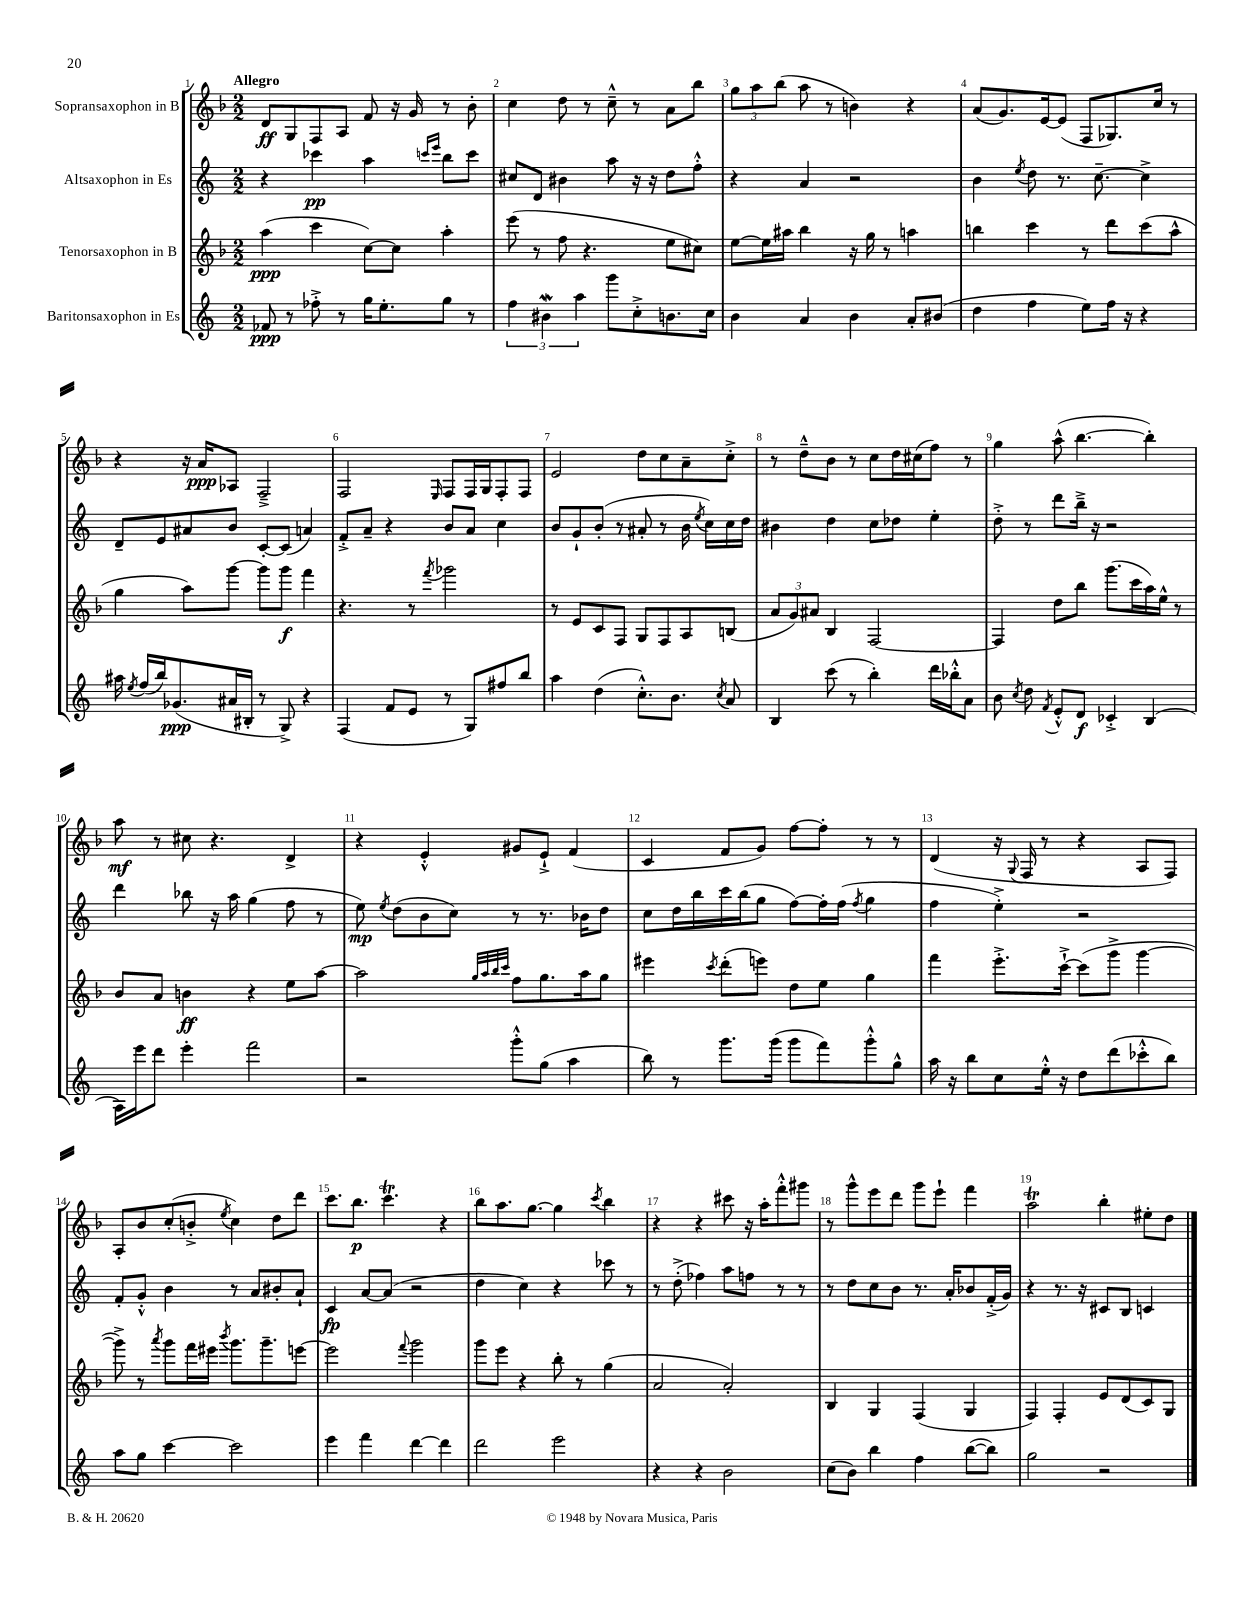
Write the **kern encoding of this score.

**kern	**kern	**kern	**kern
*staff4	*staff3	*staff2	*staff1
*clefG2	*clefG2	*clefG2	*clefG2
*k[]	*k[b-]	*k[]	*k[b-]
*M2/2	*M2/2	*M2/2	*M2/2
8f-/	(4aa\	4r	8d/L
8r	.	.	8G/
8ff-'^\	4ccc\	4ccc-\	8F/
8r	.	.	8A/J
16gg\LK	[8cc\L)	4aa\	8f/
8.ee'\	.	.	.
.	8cc\]J	.	16r
.	.	.	16g/
.	.	16qqccc/LL	.
.	.	16qqeee/JJ	.
8gg\J	4aa'\	8bb\L	8r
8r	.	8ccc\J	8b-'\
=	=	=	=
6ff\	(8eee\	8cc#/L	4cc\
.	8r	8d/J	.
6b#\	.	.	.
.	8ff\	4b#\	8dd\
6aa\	.	.	.
.	4.r	.	8r
8ggg\L	.	8aa\	8cc~^^\
8cc'^\	.	16r	8r
.	.	16r	.
8.b\	8ee\L	8dd\L	8a\L
.	8cc#\J)	8ff'^^\J	8bb-\J
16cc\Jk	.	.	.
=	=	=	=
4b\	[8ee\L	4r	12gg\L
.	.	.	12aa\
.	16ee\]L	.	.
.	.	.	(12bb-\J
.	16aa#\JJ	.	.
4a/	4bb-\	4a/	8aa\
.	.	.	8r
4b\	16r	2r	4b\)
.	16gg\	.	.
.	8r	.	.
8a'/L	4aa\	.	4r
(8b#/J	.	.	.
=	=	=	=
4dd\	4bb\	4b\	(8a/L
.	.	.	8.g/)
.	.	8qee/	.
4ff\	4ccc\	8dd\	.
.	.	.	[16e/k
.	.	8.r	(8e/]J
8ee\L)	8r	.	8F/L
.	.	[8.cc~\	.
16ff\Jk	8ddd\L	.	8.G-/)
16r	.	.	.
4r	(8ccc\	4cc^\]	.
.	.	.	16cc/Jk
.	8aa^^\J	.	8r
=	=	=	=
16aa#\	4gg\	8d~/L	4r
8qee/	.	.	.
(16ff/LL	.	.	.
16bb/J)	.	8e/	.
(8.g-/	.	.	.
.	8aa\L)	8a#/	16r
.	.	.	16a/LK
16a#/L	[8ggg\J	8b/J	8A-/J
16B#'/JJ	.	.	.
8r	8ggg\]L	[8c'/L	2F~^/
8G^/)	8ggg\J	(8c/]J	.
4r	4fff\	4a/)	.
=	=	=	=
(4F/	4.r	8f'^/L	2F/
.	.	8a~/J	.
8f/L	.	4r	.
8e/J	8r	.	.
.	8qfff/	.	16qqE/
8r	2ggg-\	8b/L	8F/L
8G/L)	.	8a/J	16F/L
.	.	.	16G/J
8ff#/	.	4cc\	8F'/
8bb/J	.	.	8F/J
=	=	=	=
4aa\	8r	8b/L	2e/
.	8e/L	8g`/	.
(4dd\	8c/	(8b'/J	.
.	8F/J	8r	.
8.cc'^^\L)	8G/L	8a#'/	8dd\L
.	8F/	8r	8cc\
8.b\J	.	.	.
.	8A/	16b\	8a~\
.	.	8qee/	.
.	.	16cc\LL)	.
8qcc/	.	.	.
8a/	(8B/J	16cc\	8cc'^\J
.	.	16dd\JJ	.
=	=	=	=
4B/	12a/L	4b#\	8r
.	12g/)	.	.
.	.	.	8dd~^^\L
.	12a#/J	.	.
(8ccc\	4B-/	4dd\	8b-\J
8r	.	.	8r
4bb'\)	[2F/	8cc\L	8cc\L
.	.	8dd-\J	16dd\L
.	.	.	(16cc#\J
16ddd\LL	.	4ee'\	8ff\J)
16bb-'^^\J	.	.	.
8a\J	.	.	8r
=	=	=	=
8b\	4F/]	8dd'^\	4gg\
8qcc/	.	.	.
8dd\	.	8r	.
8qf/	.	.	.
8e'^^/L	8dd\L	8ddd\L	(8aa^^\
8d/J	8bb-\J	16bb~^\Jk	[4.bb-\
.	.	16r	.
4c-'^/	(8.ggg\L	2r	.
.	16ccc\L	.	.
(4B/	16aa\)	.	4bb-'\])
.	16ee^^\JJ	.	.
.	8r	.	.
=	=	=	=
16A\LL)	8b-/L	4ddd\	8aa\
16eee\J	.	.	.
8ddd\J	8a/J	.	8r
4eee'\	4b\	8bb-\	8cc#\
.	.	16r	4.r
.	.	16aa\	.
2fff\	4r	(4gg\	.
.	8ee\L	8ff\	4d^/
.	[8aa\J	8r	.
=	=	=	=
2r	2aa\]	8ee\)	4r
.	.	8qee/	.
.	.	(8dd\L	.
.	.	8b\	4e'^^/
.	.	8cc\J)	.
.	32qqgg/LLL	.	.
.	32qqaa/	.	.
.	32qqbb-/	.	.
.	32qqccc/JJJ	.	.
8ggg'^^\L	8ff\L	8r	8g#/L
(8gg\J	8.gg\	8.r	8e`^/J
4aa\	.	.	(4f/
.	16aa\k	16b-\LK	.
.	8gg\J	8dd\J	.
=	=	=	=
8bb\)	4eee#\	8cc\L	4c/
8r	.	16dd\L	.
.	.	16bb\	.
.	8qccc/	.	.
8.ggg\L	(8ddd'\L	16ccc\	8f/L
.	.	(16bb\J	.
.	8eee\J)	8gg\J	8g/J)
(16ggg\Jk	.	.	.
8ggg\L	8dd\L	[8ff\L)	[8ff\L
8fff\)	8ee\J	16ff'\]L	8ff'\]J
.	.	(16ff\JJ	.
.	.	8qff/	.
8ggg'^^\	4gg\	4gg\	8r
8gg^^\J	.	.	8r
=	=	=	=
16aa\	4fff\	4ff\	(4d/
16r	.	.	.
8bb\L	.	.	.
8cc\	8.eee'^\L	4ee'^\)	16r
.	.	.	8qqG/
.	.	.	16F/
16ee'^^\Jk	.	.	8r
16r	[16ccc`^\Jk	.	.
8dd\L	(8ccc\]L	2r	4r
(8ddd\	8ggg^\J	.	.
8ccc-'^^\	[4ggg\	.	8A/L
8bb\J)	.	.	8F/J)
=	=	=	=
8aa\L	8ggg^\])	8f'/L	8A'/L
8gg\J	8r	8g'^^/J	8b-/
.	8qaaa/	.	.
[4ccc\	8ggg\L	4b\	(8cc'/
.	16fff\L	.	8b'^/J
.	16eee#\JJ	.	.
.	8qbbb-/	.	8qee/
2ccc\]	8.ggg\L	8r	4cc\)
.	.	8a/L	.
.	8.ggg~\	.	.
.	.	8b#'/	8dd\L
.	[8eee\J	8a`/J	8ddd\J
=	=	=	=
4eee\	2eee\]	4c/	8.ccc\L
.	.	.	8.bb-\J
4fff\	.	[8a/L	.
.	.	(8a/]J	4.ccc\
.	8qqfff/	.	.
[4ddd\	2ggg\	2r	.
4ddd\]	.	.	4r
=	=	=	=
2ddd\	8ggg\L	4dd\	8bb-\L
.	8eee\J	.	8.aa\
.	4r	4cc\)	.
.	.	.	[8.gg\J
2eee\	8bb-'\	4r	4gg\]
.	8r	.	.
.	.	.	8qccc/
.	(4gg\	8ccc-\	4bb-\
.	.	8r	.
=	=	=	=
4r	2a/	8r	4r
.	.	(8dd'^\	.
4r	.	4ff-\)	4r
2b\	2a'/)	8aa\L	8ccc#\
.	.	8ff\J	16r
.	.	.	16aa'\LK
.	.	8r	8fff'^^\
.	.	8r	8ggg#\J
=	=	=	=
(8cc\L	4B-/	8r	8r
8b\J)	.	8dd\L	8ggg^^\L
4bb\	4G/	8cc\	8eee\
.	.	8b\J	8ddd\J
4ff\	(4F/	8.r	8ggg\L
.	.	.	8eee`\J
.	.	16a'/LK	.
([8bb\L	4G/	8b-/	4fff\
8bb\]J)	.	(16f'^/L	.
.	.	16g/JJ)	.
=	=	=	=
2gg\	4F/)	4r	2aa\
.	4F'/	8.r	.
.	.	16r	.
2r	8e/L	8c#/L	4bb-'\
.	(8d/	8B/J	.
.	8c/)	4c/	8ee#'\L
.	8G/J	.	8dd\J
==	==	==	==
*-	*-	*-	*-
